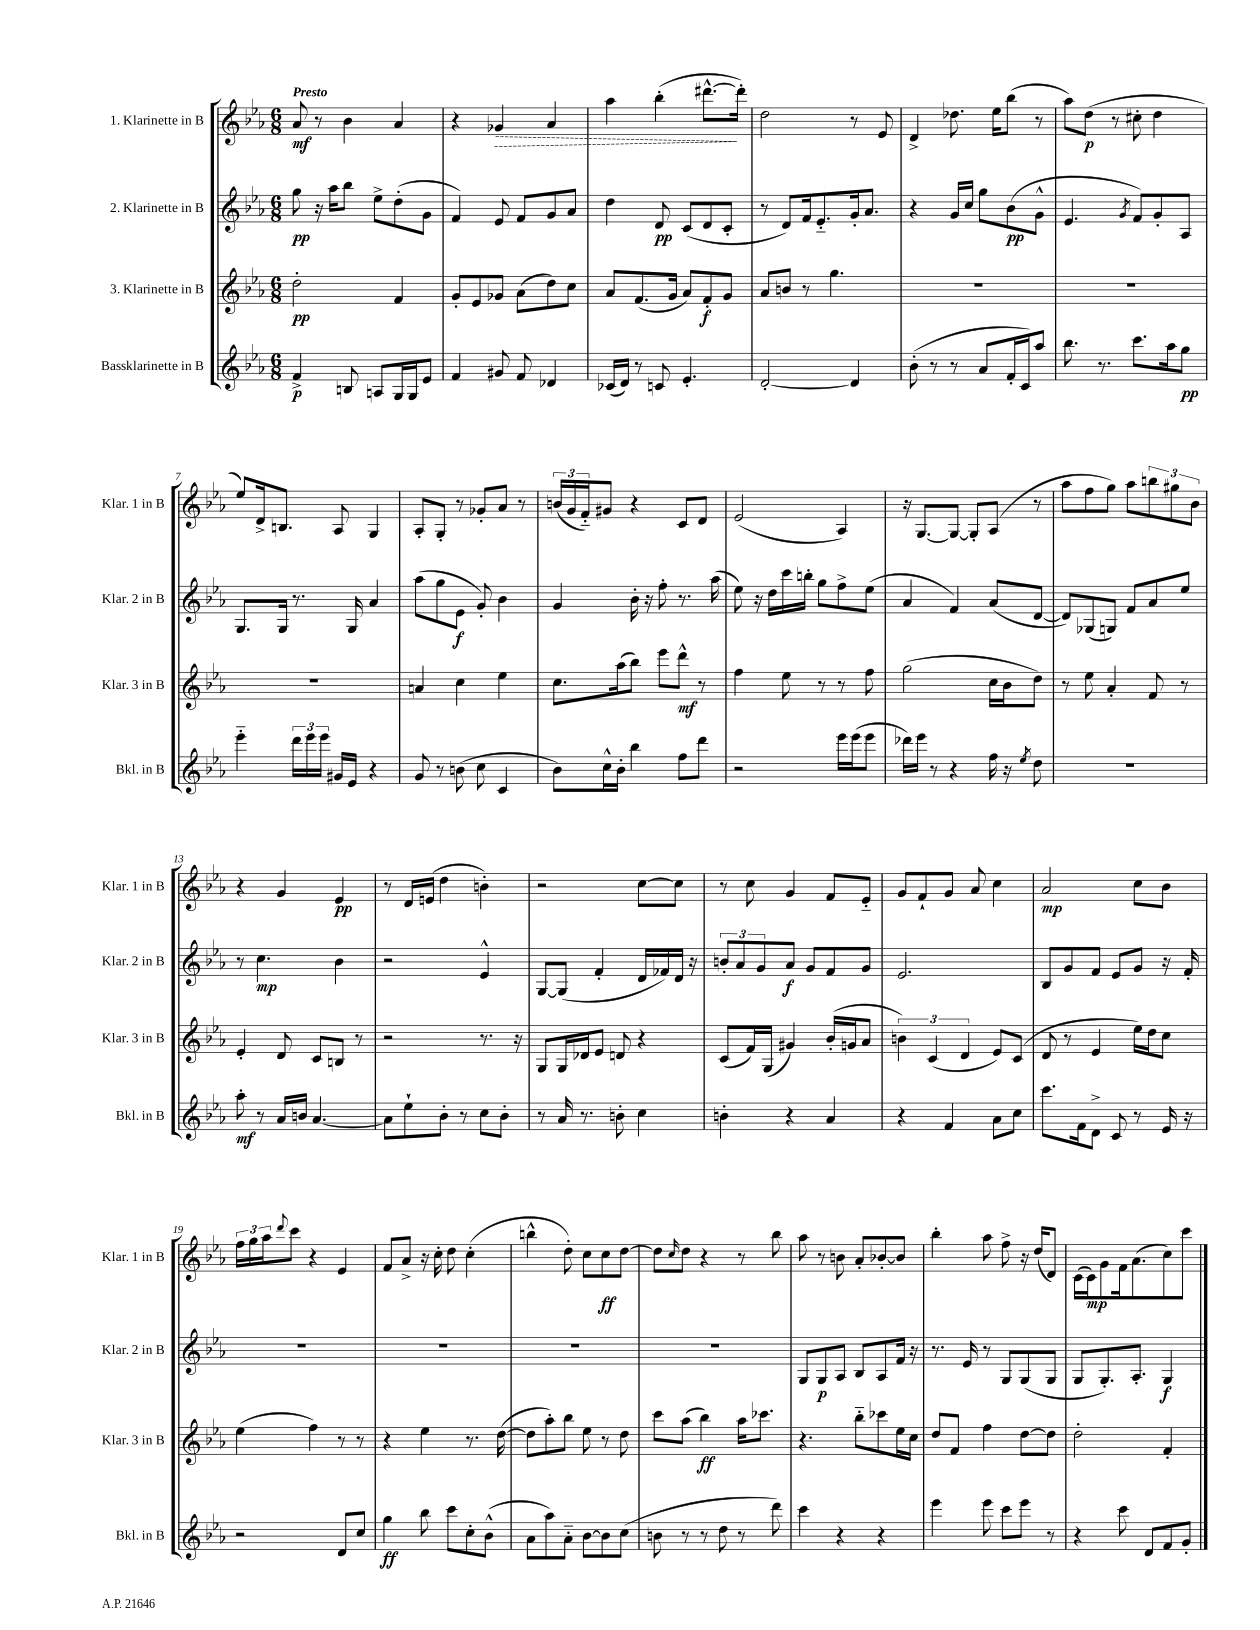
<<
\new StaffGroup <<
\new Staff = "s0" \with { instrumentName = "1. Klarinette in B" shortInstrumentName = "Klar. 1 in B" } {
    \clef treble \key ees \major \numericTimeSignature \time 6/8 \tempo "Presto"
    aes'8\mf r8 bes'4 aes'4 |
    r4 \once \override Hairpin.style = #'dashed-line ges'4\> aes'4 |
    aes''4 bes''4-.( dis'''8.~-^\! dis'''16-.) |
    d''2 r8 ees'8 |
    d'4-> des''8. ees''16 bes''8( r8 |
    aes''8) d''8\p( r8 cis''8-. d''4 |
    ees''8) d'16-> b8. aes8 g4 |
    aes8-. g8-. r8 ges'8-. aes'8 r8 |
    \tuplet 3/2 { b'16( g'16 f'16-_) } gis'8 r4 c'8 d'8 |
    ees'2( aes4) |
    r16 g8.~ g8~ g8-. aes8( r8 |
    aes''8 f''8 g''8) aes''8 \tuplet 3/2 { b''8 gis''8 bes'8 } |
    r4 g'4 ees'4\pp |
    r8 d'16 e'16( d''4 b'4-.) |
    r2 c''8~ c''8 |
    r8 c''8 g'4 f'8 ees'8-_ |
    g'8 f'8-! g'8 aes'8 c''4 |
    aes'2\mp c''8 bes'8 |
    \tuplet 3/2 { f''16 g''16 aes''16 } \appoggiatura { d'''8 } c'''8 r4 ees'4 |
    f'8 aes'8-> r16 c''16-. d''8 c''4-.( |
    b''4-^ d''8-.) c''8 c''8\ff d''8~ |
    d''8 \grace { c''16 } d''8 r4 r8 bes''8 |
    aes''8 r8 b'8 aes'8-. bes'8~-. bes'8 |
    bes''4-. aes''8 f''8-> r16 d''16( d'8) |
    c'16( c'16\mp) g'8 f'16 aes'8.( c''8) c'''8 \bar "|." |
}
\new Staff = "s1" \with { instrumentName = "2. Klarinette in B" shortInstrumentName = "Klar. 2 in B" } {
    \clef treble \key ees \major \numericTimeSignature \time 6/8
    g''8\pp r16 aes''16 bes''8 ees''8-> d''8-.( g'8 |
    f'4) ees'8 f'8 g'8 aes'8 |
    d''4 d'8\pp c'8( d'8 c'8-. |
    r8 d'8) f'16 ees'8.-_ g'16-. aes'8. |
    r4 g'16 c''16 g''8 bes'8\pp( g'8-^ |
    ees'4. \acciaccatura { g'8 } f'8) g'8-. aes8 |
    g8. g16 r8. g16 aes'4 |
    aes''8( g''8 ees'8\f g'8-.) bes'4 |
    g'4 bes'16-. r16 f''8-. r8. aes''16( |
    ees''8) r16 d''16 c'''16 b''16-. g''8 f''8-> ees''8( |
    aes'4 f'4) aes'8( d'8~ |
    d'8) ges8( g8) f'8 aes'8 ees''8 |
    r8 c''4.\mp bes'4 |
    r2 ees'4-^ |
    g8~ g8( f'4-. d'16 fes'16) d'16 r16 |
    \tuplet 3/2 { b'8-. aes'8 g'8 } aes'8\f g'8 f'8 g'8 |
    ees'2. |
    bes8 g'8 f'8 ees'8 g'8 r16 f'16-. |
    R2. |
    R2. |
    R2. |
    R2. |
    g8 g8\p aes8 bes8 aes8 f'16 r16 |
    r8. ees'16 r8 g8 g8( g8 |
    g8 g8.-.) aes8.-. g4\f \bar "|." |
}
\new Staff = "s2" \with { instrumentName = "3. Klarinette in B" shortInstrumentName = "Klar. 3 in B" } {
    \clef treble \key ees \major \numericTimeSignature \time 6/8
    d''2-.\pp f'4 |
    g'8-. ees'8 ges'8 aes'8( d''8) c''8 |
    aes'8 f'8.( g'16 aes'8) f'8-.\f g'8 |
    aes'8 b'8 r8 g''4. |
    R2. |
    R2. |
    R2. |
    a'4 c''4 ees''4 |
    c''8. aes''16( bes''8) ees'''8 d'''8-^\mf r8 |
    f''4 ees''8 r8 r8 f''8 |
    g''2( c''16 bes'16 d''8) |
    r8 ees''8 aes'4-. f'8 r8 |
    ees'4-. d'8 c'8 b8 r8 |
    r2 r8. r16 |
    g8 g16 des'16 ees'8 d'8 r4 |
    c'8( f'16) g16( gis'4) bes'16-.( g'16 aes'8 |
    \tuplet 3/2 { b'4) c'4( d'4 } ees'8) c'8( |
    d'8 r8 ees'4 ees''16) d''16 c''8 |
    ees''4( f''4) r8 r8 |
    r4 ees''4 r8. d''16~( |
    d''8 aes''8-.) bes''8 ees''8 r8 d''8 |
    c'''8 aes''8( bes''4\ff) aes''16 ces'''8. |
    r4. bes''8-_ ces'''8 ees''16 c''16 |
    d''8 f'8 f''4 d''8~ d''8 |
    d''2-. f'4-. \bar "|." |
}
\new Staff = "s3" \with { instrumentName = "Bassklarinette in B" shortInstrumentName = "Bkl. in B" } {
    \clef treble \key ees \major \numericTimeSignature \time 6/8
    f'4->\p b8 a8 g16 g16 ees'8 |
    f'4 gis'8 f'8 des'4 |
    ces'16( d'16) r8 c'8 ees'4.-. |
    d'2~-. d'4 |
    bes'8-.( r8 r8 aes'8 f'16-. c'16) aes''8 |
    bes''8. r8. c'''8. aes''16 g''8\pp |
    ees'''4-_ \tuplet 3/2 { d'''16 ees'''16 ees'''16 } gis'16 ees'16 r4 |
    g'8 r8 b'8( c''8 c'4 |
    bes'8) c''16-^ bes'16-. bes''4 f''8 d'''8 |
    r2 ees'''16 ees'''16( ees'''8 |
    des'''16) ees'''16 r8 r4 f''16 r16 \acciaccatura { ees''8 } d''8 |
    R2. |
    aes''8-.\mf r8 aes'16 b'16 aes'4.~ |
    aes'8 ees''8-! bes'8-. r8 c''8 bes'8-. |
    r8 aes'16 r8. b'8-. c''4 |
    b'4-. r4 aes'4 |
    r4 f'4 aes'8 c''8 |
    c'''8. f'16 d'8-> c'8 r8 ees'16 r16 |
    r2 d'8 c''8 |
    g''4\ff bes''8 c'''8 c''8-. bes'8-^( |
    aes'8 aes''8) aes'8-_ bes'8~ bes'8 c''8( |
    b'8 r8 r8 d''8 r8 d'''8) |
    c'''4 r4 r4 |
    ees'''4 ees'''8 c'''8 ees'''8 r8 |
    r4 c'''8 d'8 f'8 g'8-. \bar "|." |
}
>>
>>
